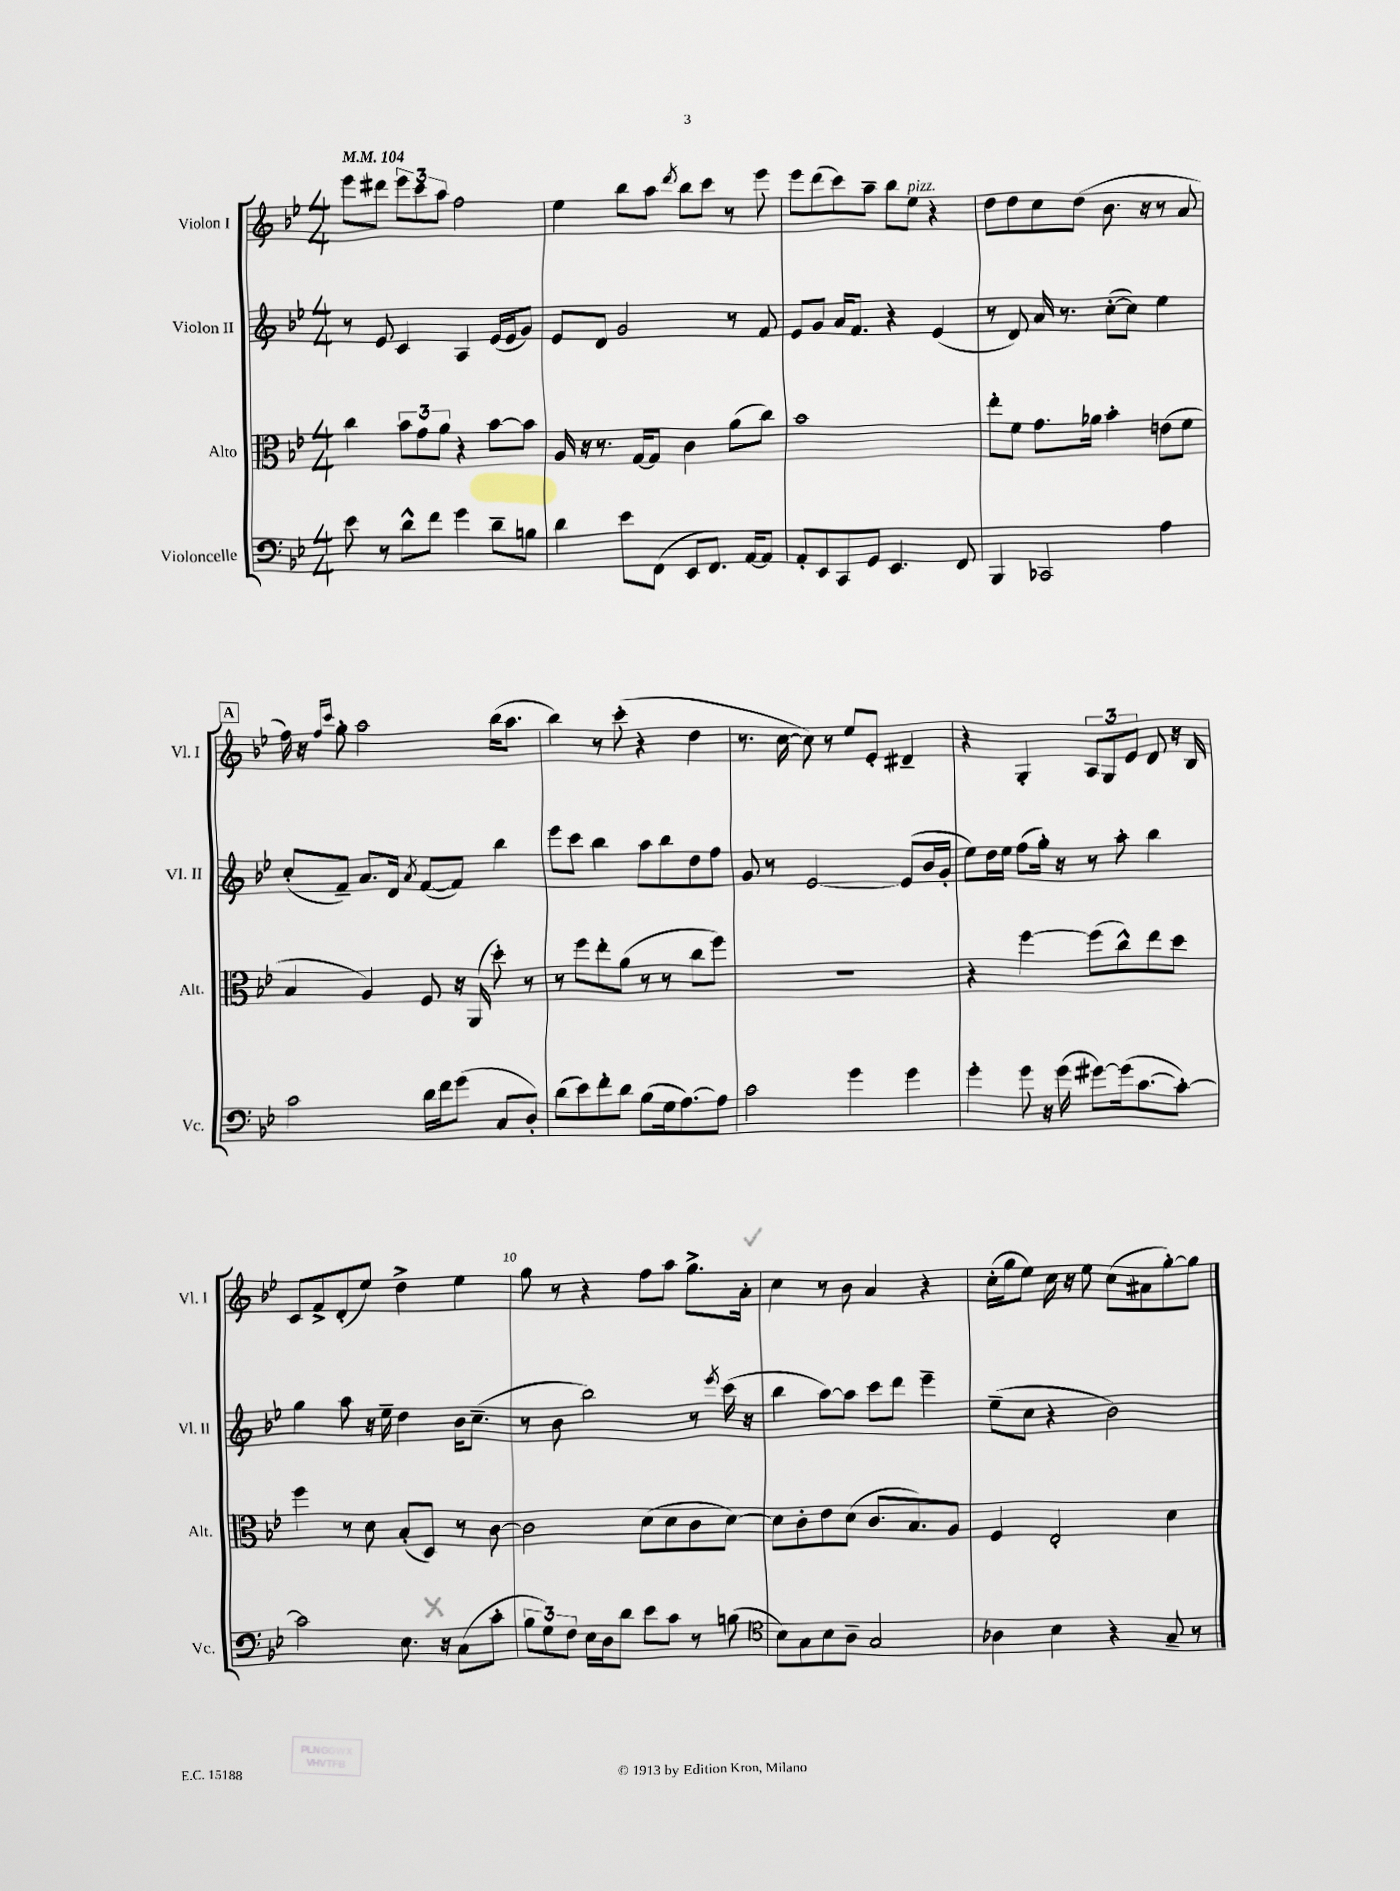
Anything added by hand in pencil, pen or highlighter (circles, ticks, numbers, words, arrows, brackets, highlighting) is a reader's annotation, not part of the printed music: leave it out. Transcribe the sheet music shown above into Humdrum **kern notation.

**kern	**kern	**kern	**kern
*staff4	*staff3	*staff2	*staff1
*clefF4	*clefC3	*clefG2	*clefG2
*k[b-e-]	*k[b-e-]	*k[b-e-]	*k[b-e-]
*M4/4	*M4/4	*M4/4	*M4/4
*MM104	*MM104	*MM104	*MM104
8e-\	4cc\	8r	8eee-\L
8r	.	8e-/	8ddd#\J
8d^^\L	12b-\L	4c/	12eee-\L
.	12g\	.	12ccc\
8f\J	.	.	.
.	12a\J	.	12aa\J
4g\	4r	4A/	2ff\
8d~\L	[8b-\L	(16e-/LL	.
.	.	16e-/J	.
8B\J	8b-\]J	8g/J)	.
=	=	=	=
4d\	16A/	8e-/L	4ee-\
.	16r	.	.
.	8.r	8d/J	.
8e-\L	.	2g/	8bb-\L
.	[16G/LK	.	.
(8FF\J	8G/]J	.	8aa\J
.	.	.	8qddd/
8EE-/L	4c\	.	8bb-\L
8.FF/J)	.	.	8ccc\J
.	(8a\L	8r	8r
[16AA/LK	.	.	.
8AA/]J	8cc\J)	8f/	8eee-\
=	=	=	=
8AA'/L	1b-	8e-/L	8eee-\L
8EE-/	.	8g/J	(8ddd\
8CC/	.	16a/LK	8ccc\)
.	.	8.f/J	.
8GG/J	.	.	8aa~\J
4.EE-/	.	4r	8bb-\L
.	.	.	8ee-\J
.	.	(4e-/	4r
8FF/	.	.	.
=	=	=	=
4BBB-/	8ee-'\L	8r	8dd\L
.	8f\J	8d/)	8dd\
2CC-/	8.g\L	16a/	8cc\
.	.	8.r	.
.	.	.	(8dd\J
.	16a-\Jk	.	.
.	4b-'\	([8cc'\L	8.b-\
.	.	8cc\]J)	.
.	.	.	16r
4A\	(8e\L	4ee-\	8r
.	8f\J	.	8a/
=	=	=	=
2c\	4B-/	(8cc'/L	16ff\)
.	.	.	16r
.	.	.	16qqff/LL
.	.	.	16qqccc/JJ
.	.	8f~/J)	8gg'\
.	4A/)	8.a/L	2aa\
.	.	16d/Jk	.
.	.	8qa/	.
16d\LL	8F/	([8f/L	.
16f\J	.	.	.
(8g\J	16r	8f/]J)	.
.	(16AA/	.	.
8C/L	8dd'\)	4bb-\	(16bb-\LK
.	.	.	8.aa\J
8D'/J)	8r	.	.
=	=	=	=
(8d\L	8r	8eee-\L	4bb-\)
8e-\)	8ff\L	8ccc\J	.
8f'\	8ee-'\	4bb-\	8r
8d\J	(8a\J	.	(8ccc'\
(8B-\L	8r	8aa\L	4r
16G\k	8r	8bb-\	.
[8.A\)	.	.	.
.	8cc\L	8dd\	4dd\
8A\]J	8ff\J)	8ff\J	.
=	=	=	=
2c\	1r	8g/	8.r
.	.	8r	.
.	.	.	[16cc\
.	.	[2e-/	8cc\])
.	.	.	8r
4g\	.	.	8ee-/L
.	.	.	8e-'/J
4g\	.	(8e-/]L	4d#~/
.	.	16b-/L	.
.	.	16g'/JJ	.
=	=	=	=
4g'\	4r	8ee-\L)	4r
.	.	16dd\L	.
.	.	16ee-\JJ	.
8g\	[4ff\	(8ff\L	4G'/
16r	.	16gg'\Jk)	.
(16g\	.	16r	.
[8g#\L)	(8ff\]L	8r	12A/L
.	.	.	12G/
(16g#\]k	8cc^^\)	8aa'\	.
.	.	.	12e-/J
[8.c\	.	.	.
.	8ee-\	4bb-\	8d/
8c'\_J)	8dd\J	.	16r
.	.	.	16B-/
=	=	=	=
2c\]	4ff\	4gg\	8c/L
.	.	.	8f^/
.	8r	8aa\	(8d'/
.	8d\	16r	8ee-/J)
.	.	16ee-~\	.
8.E-\	(8B-'/L	4dd\	4dd^\
.	8D/J)	.	.
16r	.	.	.
(8C\L	8r	16b-\LK	4ee-\
.	.	(8.cc~\J	.
8c'\J	[8c\	.	.
=	=	=	=
12B-\L	2c\]	8r	8gg\
12G\)	.	.	.
.	.	8b-\	8r
12F\J	.	.	.
16E-\LL	.	2bb-\)	4r
16D\J	.	.	.
8d\J	.	.	.
8e-\L	(8d\L	.	8ff\L
8c\J	8d\	.	8aa\J
8r	8c\	8r	8.gg^\L
.	.	8qeee-/	.
(8B\	[8d\J)	(16ccc\	.
.	.	16r	16a'\Jk
=	=	=	=
*clefC4	*	*	*
8B-\L)	8d\]L	4bb-\	4cc\
8G\	8c'\	.	.
8B-\	8e-\	[8aa\L)	8r
8A~\J	(8d\J	8aa\]J	8b-\
2G/	8.c/L	8ccc\L	4a/
.	.	8ddd\J	.
.	8.B-/)	.	.
.	.	4eee-~\	4r
.	8A/J	.	.
=	=	=	=
4A-\	4F/	(8ee-~\L	(16cc'\LL
.	.	.	16gg\J
.	.	8cc\J	8ee-\J)
4B-\	2E-'/	4r	16cc\
.	.	.	16r
.	.	.	8ee-\
4r	.	2b-\)	(8cc\L
.	.	.	8a#\
8G~/	4d\	.	[8gg'\)
8r	.	.	8gg\]J
==	==	==	==
*-	*-	*-	*-
